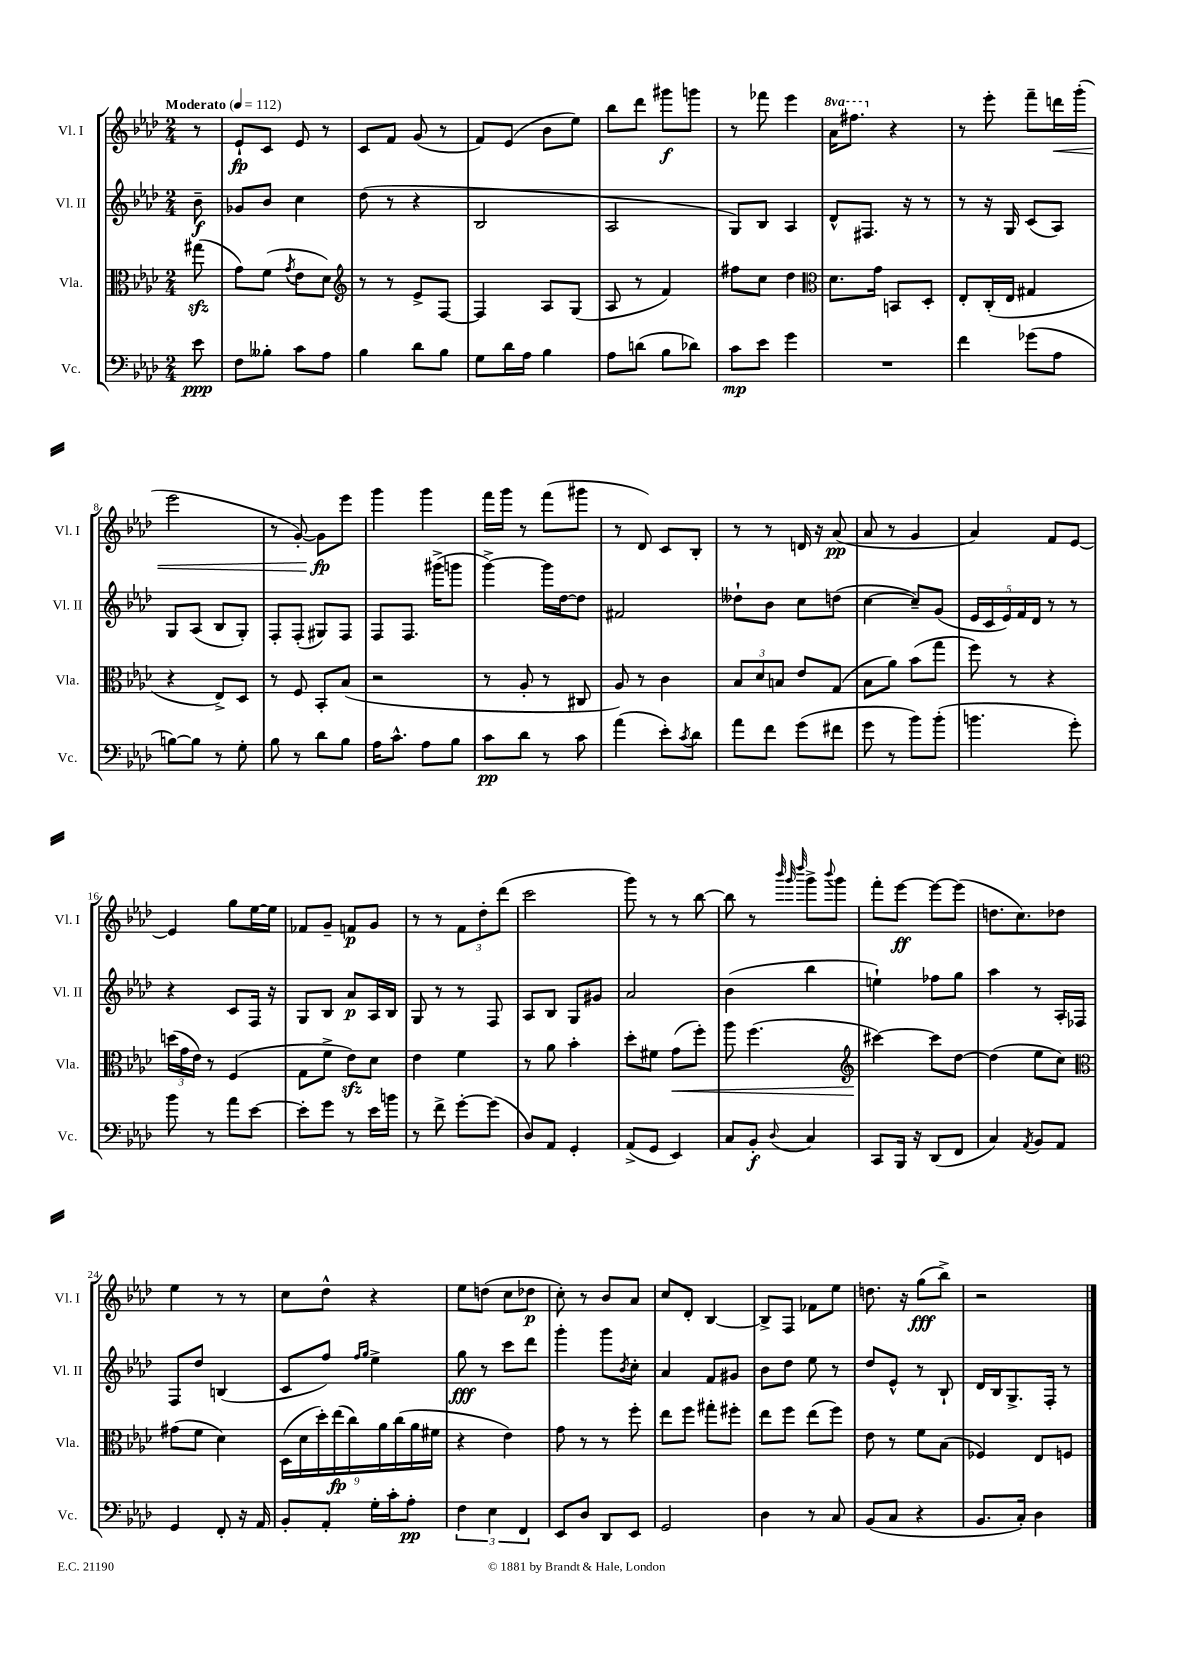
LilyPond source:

<<
\new StaffGroup <<
\new Staff = "s0" \with { instrumentName = "Vl. I" shortInstrumentName = "Vl. I" } {
    \clef treble \key aes \major \numericTimeSignature \time 2/4 \set Staff.ottavationMarkups = #ottavation-simple-ordinals \partial 8 \tempo "Moderato" 4 = 112
    r8 |
    ees'8-!\fp c'8 ees'8 r8 |
    c'8 f'8 g'8( r8 |
    f'8) ees'8( bes'8 ees''8) |
    bes''8 des'''8 gis'''8\f g'''8 |
    r8 fes'''8 ees'''4 |
    \ottava #1 aes''16 fis'''8. \ottava #0 r4 |
    r8 ees'''8-. f'''8-- d'''16\< g'''16-.( |
    ees'''2 |
    r8 g'8~-.) g'8\fp\! ees'''8 |
    g'''4 g'''4 |
    f'''16 g'''16 r8 f'''8( gis'''8 |
    r8 des'8) c'8 bes8-. |
    r8 r8 d'16 r16 aes'8\pp( |
    aes'8 r8 g'4 |
    aes'4) f'8 ees'8~ |
    ees'4 g''8 ees''16~ ees''16 |
    fes'8 g'8-- f'8\p g'8 |
    r8 r8 \tuplet 3/2 { f'8 des''8-. des'''8( } |
    c'''2 |
    g'''8) r8 r8 bes''8~ |
    bes''8 r8 \grace { bes'''32 g'''32 des''''32 } g'''8-> \appoggiatura { bes'''8 } g'''8 |
    f'''8-. ees'''8~\ff ees'''8~ ees'''8( |
    d''8. c''8.) des''8 |
    ees''4 r8 r8 |
    c''8 des''8-^ r4 |
    ees''8 d''8( c''8 des''8\p |
    c''8-.) r8 bes'8 aes'8 |
    c''8 des'8-. bes4~ |
    bes8-> f8 fes'8 ees''8 |
    d''8. r16 g''8\fff( bes''8->) |
    r2 \bar "|." |
}
\new Staff = "s1" \with { instrumentName = "Vl. II" shortInstrumentName = "Vl. II" } {
    \clef treble \key aes \major \numericTimeSignature \time 2/4 \partial 8
    bes'8--\f |
    ges'8 bes'8 c''4 |
    des''8( r8 r4 |
    bes2 |
    aes2 |
    g8) bes8 aes4 |
    des'8-^ fis8. r16 r8 |
    r8 r16 g16 c'8( aes8) |
    g8 aes8( bes8 g8-.) |
    f8-. f8-.( gis8) f8 |
    f8 f8. gis'''16->( g'''8 |
    g'''4~->) g'''16 des''16~ des''8 |
    fis'2 |
    deses''8-! bes'8 c''8 d''8( |
    c''4~ c''8--) g'8( |
    \tuplet 5/4 { ees'16 c'16 ees'16) f'16 des'16 } r8 r8 |
    r4 c'8 f16 r16 |
    g8 bes8 aes'8\p aes16 bes16 |
    g8 r8 r8 f8 |
    aes8 bes8 g8 gis'8 |
    aes'2 |
    bes'4( bes''4 |
    e''4-!) fes''8 g''8 |
    aes''4 r8 aes16-. fes16 |
    f8 des''8 b4( |
    c'8 f''8) \grace { f''16 g''16 } ees''4-> |
    g''8\fff r8 c'''8 des'''8 |
    g'''4-. g'''8 \acciaccatura { bes'8 } c''8-. |
    aes'4 f'8 gis'8 |
    bes'8 des''8 ees''8 r8 |
    des''8 ees'8-^ r8 bes8-! |
    des'16 bes16 g8.-> f16-. r8 \bar "|." |
}
\new Staff = "s2" \with { instrumentName = "Vla." shortInstrumentName = "Vla." } {
    \clef alto \key aes \major \numericTimeSignature \time 2/4 \partial 8
    gis''8\sfz( |
    g'8) f'8( \acciaccatura { g'8 } ees'8 des'8) |
    \clef treble r8 r8 ees'8-> f8~ |
    f4 aes8 g8( |
    aes8 r8 f'4) |
    fis''8 c''8 des''4 |
    \clef alto des'8. g'16 b,8 des8-. |
    ees8-. c16-.( ees16 gis4 |
    r4 ees8->) des8 |
    r8 f8 bes,8-. bes8( |
    r2 |
    r8 aes8-. r8 cis8 |
    aes8) r8 c'4 |
    \tuplet 3/2 { bes8 des'8 b8 } ees'8 g8( |
    bes8 aes'8) bes'8( g''8 |
    f''8) r8 r4 |
    \tuplet 3/2 { d''16( g'16 ees'16) } r8 f4( |
    g8 f'8-> ees'8\sfz) des'8 |
    ees'4 f'4 |
    r8 aes'8 bes'4-. |
    des''8-. fis'8 g'8\<( f''8-.) |
    aes''8 f''4.( |
    \clef treble cis'''4~\!) cis'''8 des''8~ |
    des''4( ees''8 c''8) |
    \clef alto gis'8( f'8 des'4) |
    \tuplet 9/8 { des16( des'16 des''16-.) ees''16\fp( c''16) aes'16 c''16( aes'16 fis'16 } |
    r4 ees'4) |
    g'8 r8 r8 f''8-. |
    ees''8 f''8 gis''8-. fis''8-. |
    ees''8 f''8 ees''8( f''8) |
    ees'8 r8 f'8 bes8( |
    fes4) ees8 f8 \bar "|." |
}
\new Staff = "s3" \with { instrumentName = "Vc." shortInstrumentName = "Vc." } {
    \clef bass \key aes \major \numericTimeSignature \time 2/4 \partial 8
    ees'8\ppp |
    f8 beses8-. c'8 aes8 |
    bes4 des'8 bes8 |
    g8 des'16 aes16 bes4 |
    aes8 d'8( bes8 des'8) |
    c'8\mp ees'8 g'4 |
    R2 |
    f'4 ges'8( aes8 |
    b8~) b8 r8 g8-. |
    bes8 r8 des'8 bes8 |
    aes16 c'8.-^ aes8 bes8 |
    c'8\pp des'8 r8 c'8 |
    aes'4( ees'8-.) \acciaccatura { c'8 } des'8 |
    aes'8 f'8 g'8( fis'8 |
    g'8 r8 bes'8) bes'8-.( |
    b'4. g'8-.) |
    bes'8 r8 aes'8 ees'8~ |
    ees'8-. g'8 r8 ees'16 b'16 |
    r8 f'8-> g'8~-. g'8( |
    des8) aes,8 g,4-. |
    aes,8->( g,8 ees,4) |
    c8 bes,8-.\f \appoggiatura { des8 } c4 |
    c,8 bes,,16 r16 des,8( f,8 |
    c4) \acciaccatura { aes,8 } bes,8 aes,8 |
    g,4 f,8-. r16 aes,16 |
    bes,8-. aes,8-. g16-. c'16-. aes8-.\pp |
    \tuplet 3/2 { f4 ees4 f,4 } |
    ees,8 des8 des,8 ees,8 |
    g,2 |
    des4 r8 c8 |
    bes,8( c8 r4 |
    bes,8. c16-.) des4 \bar "|." |
}
>>
>>
